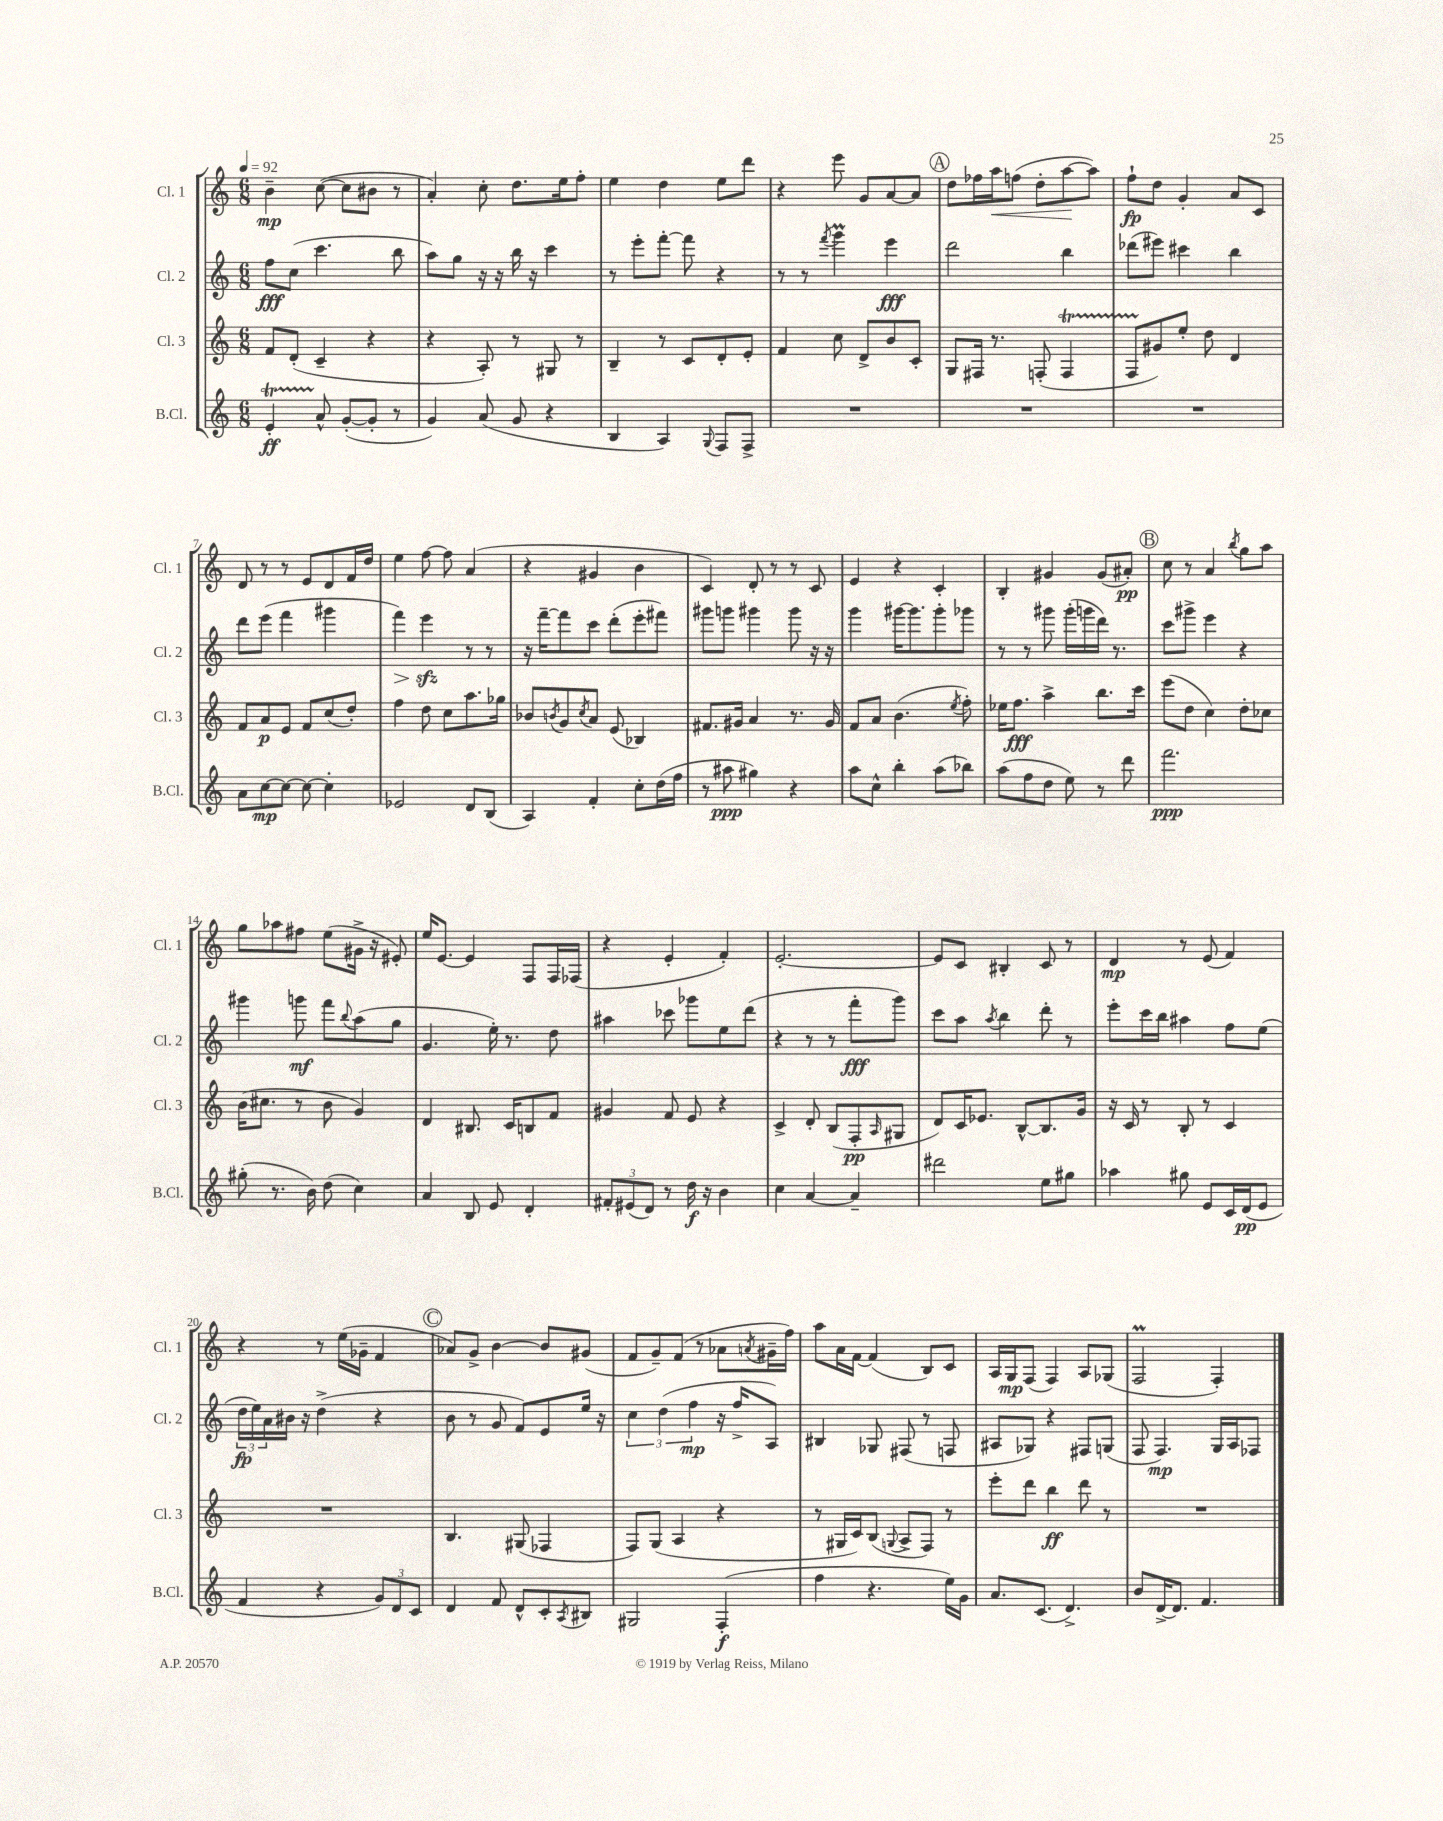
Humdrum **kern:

**kern	**kern	**kern	**kern
*staff4	*staff3	*staff2	*staff1
*clefG2	*clefG2	*clefG2	*clefG2
*k[]	*k[]	*k[]	*k[]
*M6/8	*M6/8	*M6/8	*M6/8
*MM92	*MM92	*MM92	*MM92
4e'	8f	8ff	4b~
.	(8d'	(8cc	.
8a^^	4c~	4.ccc	([8cc
([8g'	.	.	8cc]
8g']	4r	.	8b#
8r	.	8bb	8r
=	=	=	=
4g)	4r	8aa)	4a')
.	.	8gg	.
(8a	8A')	16r	8cc'
.	.	16r	.
8g	8r	16bb	8.dd
.	.	16r	.
4r	8G#	4ccc	.
.	.	.	16ee
.	8r	.	8ff'
=	=	=	=
4B	4B~	8r	4ee
.	.	8eee'	.
4A)	8r	[8fff'	4dd
.	8c	8fff]	.
8qqG	.	.	.
8F	8d'	4r	8ee
8F^	8e'	.	8ddd
=	=	=	=
2.r	4f	8r	4r
.	.	8r	.
.	.	8qfff	.
.	8cc	4ggg	8eee
.	8d^	.	8g
.	8b	4eee	[8a
.	8c'	.	8a]
=	=	=	=
2.r	8G	2ddd	8dd
.	16F#	.	16ff-
.	8.r	.	16aa
.	.	.	(8ff
.	(8F'	.	8dd'
.	4F	4bb	[8aa
.	.	.	8aa])
=	=	=	=
2.r	8F	(8ddd-	8ff`
.	8g#)	8eee#)	8dd
.	8ee'	4ccc#	4g'
.	8dd	.	.
.	4d	4bb	8a
.	.	.	8c
=	=	=	=
8a	8f	8ddd	8d
[8cc	8a	(8eee	8r
8cc_	8e	4fff	8r
8cc_	8f	.	8e
4cc']	(8cc	4ggg#	8d
.	8dd')	.	16f
.	.	.	16dd
=	=	=	=
2e-	4ff	4fff)	4ee
.	8dd	4eee	[8ff
.	8cc	.	8ff]
8d	8.aa	8r	(4a
(8B	.	8r	.
.	16gg-	.	.
=	=	=	=
4A)	8b-	16r	4r
.	.	[16fff~	.
.	8qb	.	.
.	8g	8fff]	.
.	8qcc	.	.
4f'	8a	8ccc	4g#
.	(8e	(8ddd'	.
8cc'	4B-)	8eee'	4b
(16dd	.	8fff#)	.
16ff	.	.	.
=	=	=	=
8r	8.f#	8ggg#	4c)
8aa#	.	8ggg	.
.	16g#	.	.
4gg#)	4a	4ggg#	8d'
.	.	.	8r
4r	8.r	8ggg#	8r
.	.	16r	8c
.	16g#	16r	.
=	=	=	=
8aa	8f	4ggg	4e
8cc^^	8a	.	.
4bb'	(4.b	[16ggg#	4r
.	.	8.ggg#]	.
(8aa	.	8ggg#'	4c'
.	8qee	.	.
8bb-)	8ff')	8ggg-	.
=	=	=	=
(8aa	16ee-	8r	4B'
.	8.ff	.	.
8ff	.	8r	.
8dd	4aa^	8ggg#	4g#
8ee)	.	(16ggg#'	.
.	.	16ggg	.
8r	8.bb	16ddd)	(8g#
.	.	8.r	.
8ddd	.	.	8a#')
.	16ccc	.	.
=	=	=	=
2.fff	(8eee	8ccc	8cc
.	8dd	8ggg#^	8r
.	4cc)	4eee	4a
.	.	.	8qbb
.	8dd'	4r	8gg
.	8cc-	.	8aa
=	=	=	=
(8gg#'	(16b	4ggg#	8gg
.	8.cc#	.	.
8.r	.	.	8aa-
.	8r	8ggg	8ff#
16b)	.	.	.
(8dd	8b	8fff	(8ee
.	.	8qqbb	.
4cc)	4g)	(8aa	16g#^
.	.	.	16r
.	.	8gg	8e#')
=	=	=	=
4a	4d	4.g	16ee
.	.	.	[8.e
8B	8.B#	.	4e]
8e	.	16ee')	.
.	16c	8.r	.
4d'	8B	.	8F
.	8f	8dd	16F
.	.	.	(16F-
=	=	=	=
12f#'	4g#	4aa#	4r
(12e#	.	.	.
12d)	.	.	.
8r	8f	8ccc-	4e'
16dd	8e	8ggg-	.
16r	.	.	.
4b	4r	8ee	4f')
.	.	(8ddd	.
=	=	=	=
4cc	4c^	4r	[2.e'
[4a	8d'	8r	.
.	(8B	8r	.
4a~]	8F'	8fff'	.
.	16qqA	.	.
.	8G#	8ggg)	.
=	=	=	=
2ddd#	8d)	8ccc	8e]
.	16c	8aa	8c
.	8.e-	.	.
.	.	8qaa	.
.	.	4bb	4B#'
.	[8B^^	.	.
8ee	8.B]	8ddd'	8c
8gg#	.	8r	8r
.	16g	.	.
=	=	=	=
4aa-	16r	8eee'	4d
.	16c	.	.
.	8r	16ccc	.
.	.	16bb	.
8gg#	8B'	4aa#	8r
8e	8r	.	(8e
16c	4c	8ff	4f)
(16d	.	.	.
8e	.	(8ee	.
=	=	=	=
4f	2.r	24dd	4r
.	.	24ee)	.
.	.	24a	.
.	.	16b#	.
.	.	16r	.
4r	.	(4dd^	8r
.	.	.	(16ee
.	.	.	16g-~
12g)	.	4r	4f
12d	.	.	.
12c	.	.	.
=	=	=	=
4d	4.B	8b	8a-)
.	.	8r	8g^
8f	.	8g	[4b
8d^^	(8G#	8f)	.
8c'	4F-	8e	8b]
8qA	.	.	.
8B#	.	16ee	(8g#
.	.	16r	.
=	=	=	=
2G#	8F)	6cc	8f
.	(8G	.	8g~)
.	.	(6dd	.
.	4A	.	(8f
.	.	6ff	.
.	.	.	8r
(4F'	4r	16r	8a-
.	.	16ff^	.
.	.	.	8qa
.	.	8A)	16g#~
.	.	.	16ff)
=	=	=	=
4ff	8r	4B#	8aa
.	16G#	.	16a
.	16c)	.	[16f
4.r	(8B	8G-	(4f]
.	8qqG	.	.
.	8A^	(8F#	.
.	8F)	8r	8B)
16ee)	8r	8F	8c
16g	.	.	.
=	=	=	=
8.a	8eee'	8A#	16A
.	.	.	16G
.	8ddd	8G-)	(8F
(8.c	.	.	.
.	4bb	4r	4F)
4.d^)	.	.	.
.	8ddd	8F#	8A
.	8r	(8G	(8G-
=	=	=	=
8b	2.r	8F	2F
[16d^	.	4.F)	.
8.d]	.	.	.
4.f	.	.	.
.	.	16G	4F')
.	.	16A	.
.	.	8F-	.
==	==	==	==
*-	*-	*-	*-
